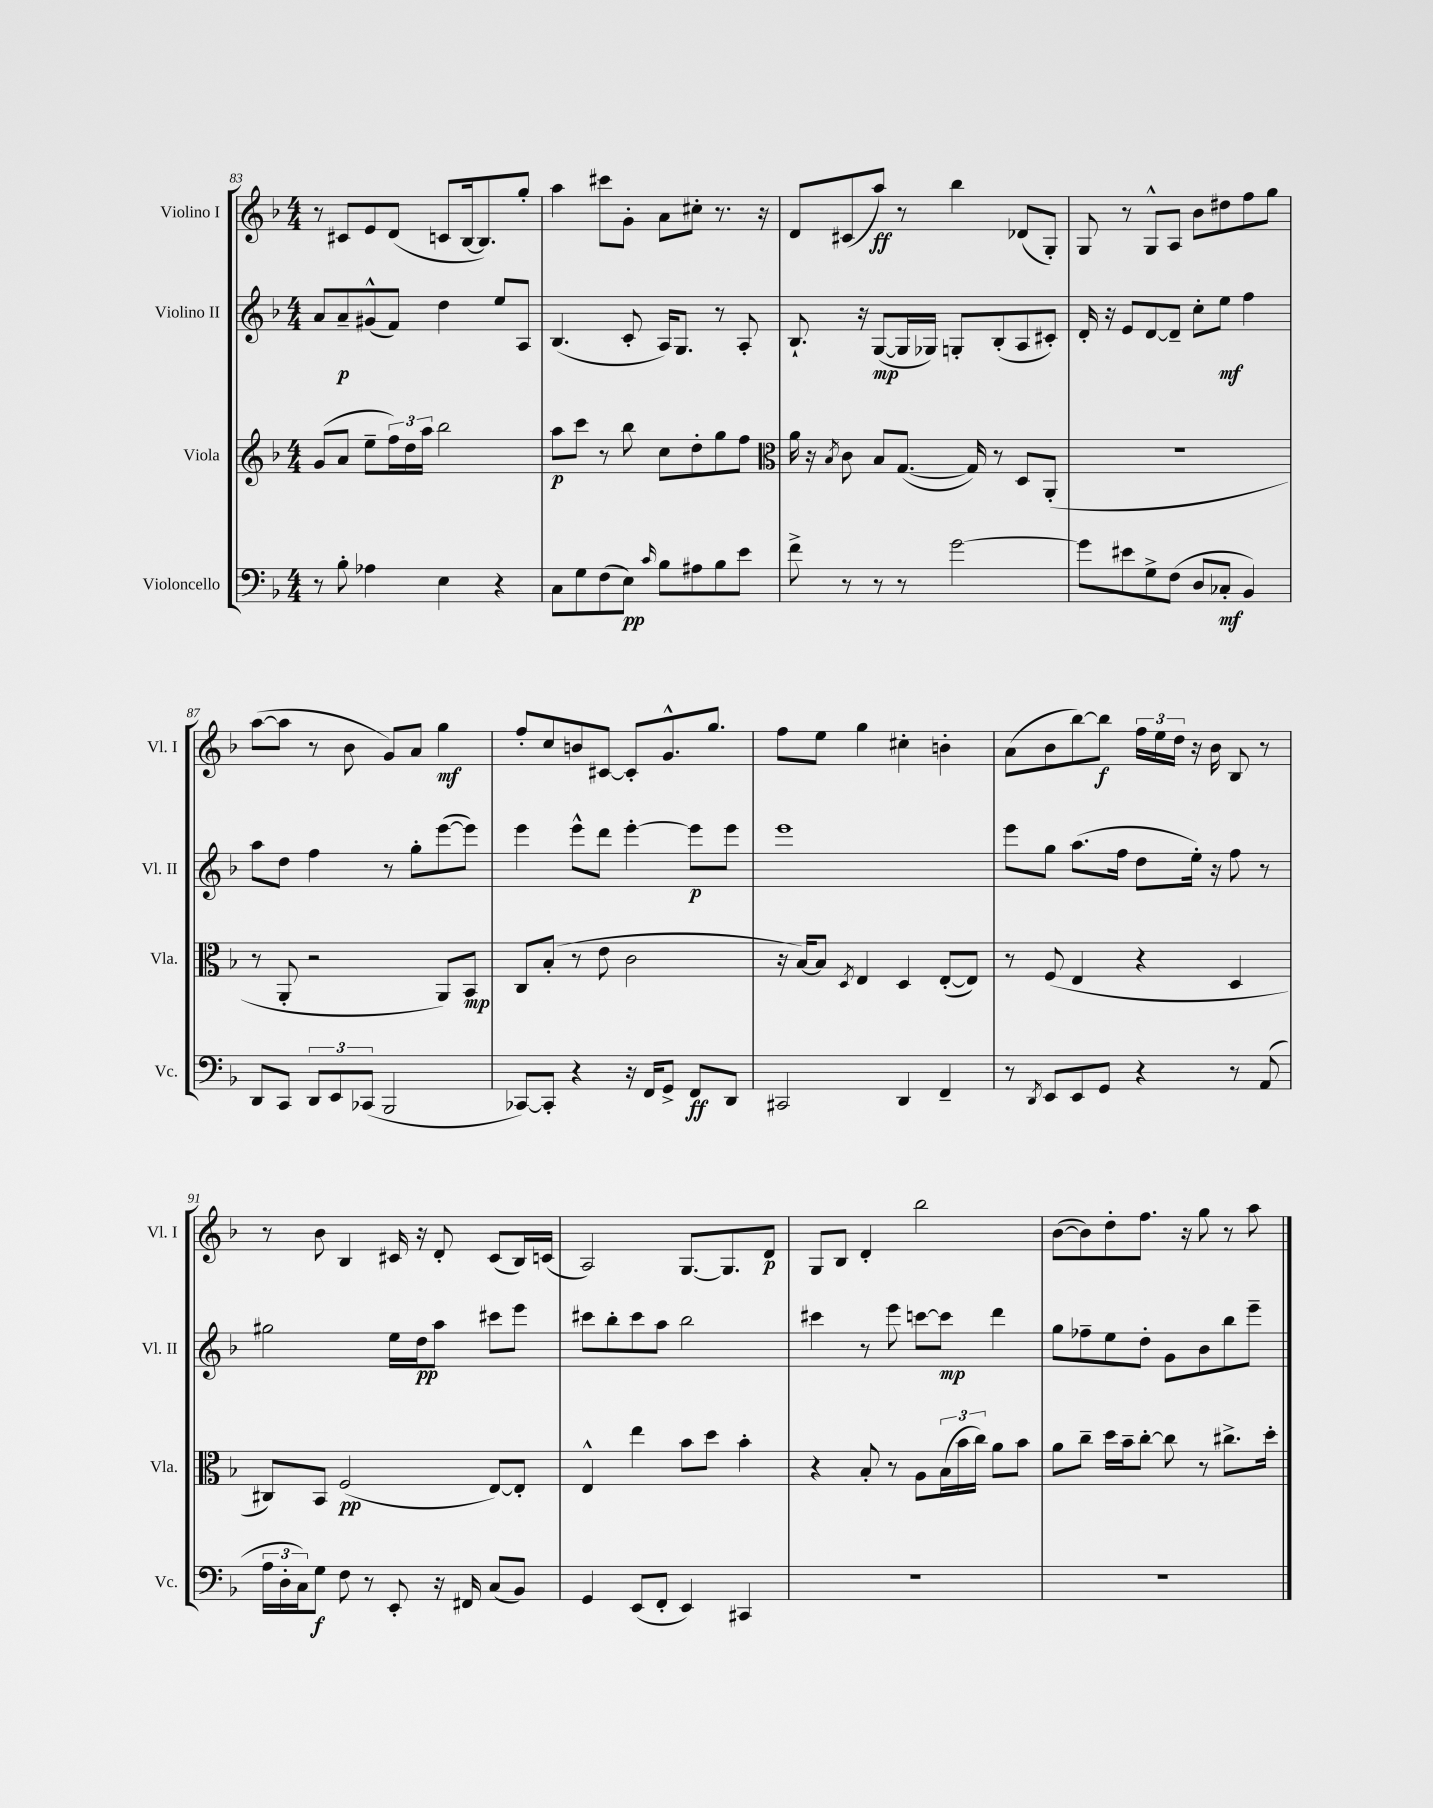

**kern	**kern	**kern	**kern
*staff4	*staff3	*staff2	*staff1
*clefF4	*clefG2	*clefG2	*clefG2
*k[b-]	*k[b-]	*k[b-]	*k[b-]
*M4/4	*M4/4	*M4/4	*M4/4
8r	(8g	8a	8r
8B-'	8a	8a~	8c#
4A-	8ee~	(8g#^^	8e
.	24ff)	8f)	(8d
.	24dd	.	.
.	24aa	.	.
4E	2bb-	4dd	8c
.	.	.	[16B-
.	.	.	8.B-])
4r	.	8ee	.
.	.	8A	8gg'
=	=	=	=
8C	8aa	(4.B-	4aa
8G	8ccc	.	.
(8F	8r	.	8ccc#
8E)	8bb-	8c'	8g'
16qqc	.	.	.
8B-	8cc	16A)	8a
.	.	8.G	.
8A#	8dd'	.	8cc#'
8B-	8gg	8r	8.r
8e	8ff	8A'	.
.	.	.	16r
=	=	=	=
*	*clefC3	*	*
8f^	16a	8.B-`	8d
.	16r	.	.
.	8qB-	.	.
8r	8c	.	(8c#
.	.	16r	.
8r	8B-	([8G	8aa)
8r	([8.G	16G]	8r
.	.	16G-)	.
[2g	.	8G'	4bb-
.	16G])	.	.
.	8r	(8B-'	.
.	8D	8A	(8d-
.	(8AA'	8c#')	8G')
=	=	=	=
8g]	1r	16d'	8G
.	.	16r	.
8e#	.	8e	8r
8G^	.	[8d	8G^^
(8F	.	8d~]	8A
8D	.	8cc'	8b-
8C-'	.	8ee	8dd#
4BB-)	.	4ff	8ff
.	.	.	8gg
=	=	=	=
8DD	8r	8aa	([8aa
8CC	8AA'	8dd	8aa]
12DD	2r	4ff	8r
12EE	.	.	.
.	.	.	8b-
(12CC-	.	.	.
2BBB-	.	8r	8g)
.	.	8gg'	8a
.	8AA)	([8eee	4gg
.	8BB-	8eee])	.
=	=	=	=
[8CC-)	8C	4eee	8ff'
8CC-']	(8B-'	.	8cc
4r	8r	8eee^^	8b
.	8e	8ddd	[8c#
16r	2c	[4eee'	8c#']
16FF	.	.	.
8GG^	.	.	8.g^^
8FF	.	8eee]	.
.	.	.	8.gg
8DD	.	8eee	.
=	=	=	=
2CC#	16r	1eee	8ff
.	[16B-)	.	.
.	8B-]	.	8ee
.	8qD	.	.
.	4E	.	4gg
4DD	4D	.	4cc#'
4FF~	([8E'	.	4b'
.	8E])	.	.
=	=	=	=
8r	8r	8eee	(8a
8qDD	.	.	.
8EE	(8F	8gg	8b-
8EE	4E	(8.aa	[8bb-)
8GG	.	.	8bb-]
.	.	16ff	.
4r	4r	8dd	24ff
.	.	.	24ee
.	.	.	24dd
.	.	16ee')	16r
.	.	16r	16b-
8r	4D	8ff	8B-
(8AA	.	8r	8r
=	=	=	=
24A	8C#)	2gg#	8r
24D'	.	.	.
24C)	.	.	.
8G	8BB-	.	8b-
8F	(2F	.	4B-
8r	.	.	.
8EE'	.	16ee	16c#
.	.	16dd	16r
16r	.	8aa	8d'
16FF#	.	.	.
(8C	[8E)	8ccc#	(8c#
8BB-)	8E']	8eee	16B-)
.	.	.	(16c
=	=	=	=
4GG	4E^^	8ccc#	2A)
.	.	8bb-'	.
(8EE	4ee	8ccc#	.
8FF'	.	8aa	.
4EE)	8b-	2bb-	[8.G
.	8dd	.	.
.	.	.	8.G]
4CC#	4b-'	.	.
.	.	.	8d
=	=	=	=
1r	4r	4ccc#	8G
.	.	.	8B-
.	8B-'	8r	4d'
.	8r	8eee	.
.	8A	[8ccc	2bb-
.	(24B-	8ccc]	.
.	24b-	.	.
.	24cc)	.	.
.	8a	4ddd	.
.	8b-	.	.
=	=	=	=
1r	8a	8gg	([8b-
.	8cc~	8ff-~	8b-])
.	16dd	8ee	8dd'
.	16b-~	.	.
.	[8cc'	8dd'	8.ff
.	8cc]	8g	.
.	.	.	16r
.	8r	8b-	8gg
.	8.cc#^	8bb-	8r
.	.	8eee~	8aa
.	16dd'	.	.
==	==	==	==
*-	*-	*-	*-
